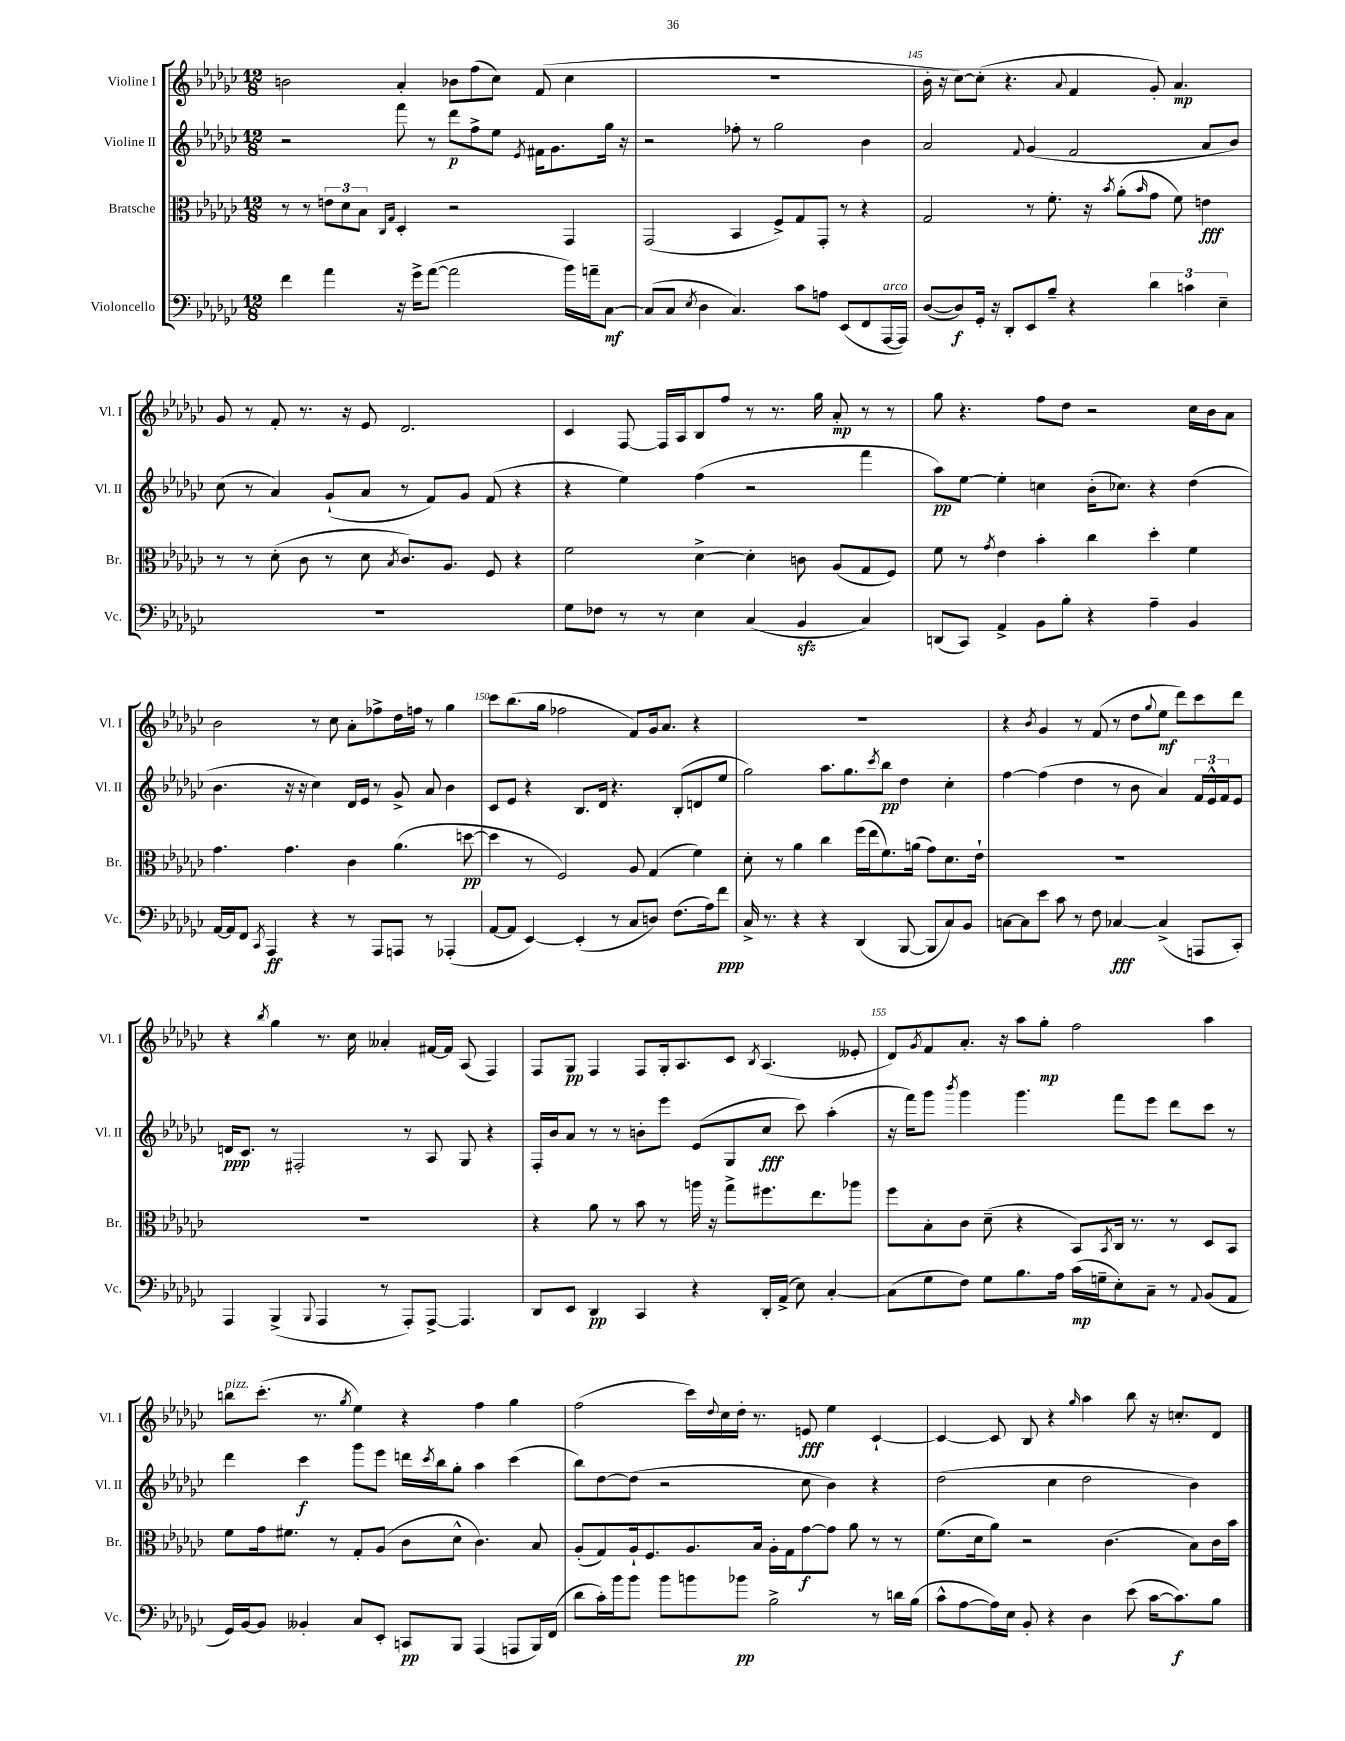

**kern	**dynam	**kern	**dynam	**kern	**dynam	**kern	**dynam
*part4	*part4	*part3	*part3	*part2	*part2	*part1	*part1
*staff4	*staff4	*staff3	*staff3	*staff2	*staff2	*staff1	*staff1
*I"Violoncello	*	*I"Bratsche	*	*I"Violine II	*	*I"Violine I	*
*I'Vc.	*	*I'Br.	*	*I'Vl. II	*	*I'Vl. I	*
*clefF4	*	*clefC3	*	*clefG2	*	*clefG2	*
*k[b-e-a-d-g-c-]	*	*k[b-e-a-d-g-c-]	*	*k[b-e-a-d-g-c-]	*	*k[b-e-a-d-g-c-]	*
*M12/8	*	*M12/8	*	*M12/8	*	*M12/8	*
=143	=143	=143	=143	=143	=143	=143	=143
4f\	.	8r	.	2r	.	2bn\	.
.	.	8r	.	.	.	.	.
4a-\	.	12en\L	.	.	.	.	.
.	.	12d-\	.	.	.	.	.
.	.	12B-\J	.	.	.	.	.
.	.	16qqC-/LL	.	.	.	.	.
.	.	16qqG-/JJ	.	.	.	.	.
16r	.	4D-'/	.	8fff\	.	4a-'/	.
16g-^\KL	.	.	.	.	.	.	.
([8a-\J	.	.	.	8r	.	.	.
2a-\]	.	2r	.	8ddd-\L	p	8b-X\L	.
.	.	.	.	8ff^\	.	(8ff\	.
.	.	.	.	8ee-\J	.	8cc-\J)	.
.	.	.	.	8qe-/	.	.	.
.	.	.	.	16f#X\KL	.	(8f/	.
.	.	.	.	8.g-\	.	.	.
16b-\LL)	.	4GG-/	.	.	.	4cc-\	.
16an~\J	.	.	.	.	.	.	.
[8C-\J	mf	.	.	16gg-\Jk	.	.	.
.	.	.	.	16r	.	.	.
=144	=144	=144	=144	=144	=144	=144	=144
(8C-/L]	.	(2GG-/	.	2r	.	1.r	.
8C-/J	.	.	.	.	.	.	.
8qE-/	.	.	.	.	.	.	.
4D-\	.	.	.	.	.	.	.
4.C-/)	.	4BB-/	.	8ff-X'\	.	.	.
.	.	.	.	8r	.	.	.
.	.	8F^/L)	.	2gg-\	.	.	.
8c-\L	.	8G-/	.	.	.	.	.
8An\J	.	8GG-'/J	.	.	.	.	.
(8EE-/L	.	8r	.	.	.	.	.
8FF/	.	4r	.	4b-\	.	.	.
!LO:TX:a:i:t=arco	!	!	!	!	!	!	!
[16AAA-/L	.	.	.	.	.	.	.
16AAA-/JJ])	.	.	.	.	.	.	.
=145	=145	=145	=145	=145	=145	=145	=145
([8D-/L	.	2G-/	.	2a-/	.	16b-'\	.
.	.	.	.	.	.	16r	.
8D-/])	f	.	.	.	.	[8cc-\L)	.
16GG-'/Jk	.	.	.	.	.	(8cc-'\J]	.
16r	.	.	.	.	.	.	.
8DD-'/L	.	.	.	.	.	4.r	.
.	.	.	.	8qqf/	.	.	.
8EE-/	.	8r	.	(4g-/	.	.	.
8B-~/J	.	8.f'\	.	.	.	.	.
.	.	.	.	.	.	8qqa-/	.
4r	.	.	.	2f/	.	4f/	.
.	.	16r	.	.	.	.	.
.	.	8qb-/	.	.	.	.	.
.	.	(8a-'\L	.	.	.	.	.
.	.	16qqb-/	.	.	.	.	.
6d-\	.	8g-\J	.	.	.	8g-'/)	.
.	.	8f\)	.	.	.	4.a-/	mp
6cn\	.	.	.	.	.	.	.
.	.	4en\	fff	8a-/L	.	.	.
6E-~\	.	.	.	.	.	.	.
.	.	.	.	8b-/J)	.	.	.
!!LO:LB:g=z
=146	=146	=146	=146	=146	=146	=146	=146
1.r	.	8r	.	(8cc-\	.	8g-/	.
.	.	8r	.	8r	.	8r	.
.	.	(8d-'\	.	4a-/)	.	8f'/	.
.	.	8c-\	.	.	.	8.r	.
.	.	8r	.	(8g-`/L	.	.	.
.	.	.	.	.	.	16r	.
.	.	8d-\	.	8a-/J	.	8e-/	.
.	.	8qB-/	.	.	.	.	.
.	.	8.c-/L)	.	8r	.	2.d-/	.
.	.	.	.	8f/L)	.	.	.
.	.	8.A-/J	.	.	.	.	.
.	.	.	.	8g-/J	.	.	.
.	.	8F/	.	(8f/	.	.	.
.	.	4r	.	4r	.	.	.
=147	=147	=147	=147	=147	=147	=147	=147
8G-\L	.	2f\	.	4r	.	4c-/	.
8F-X\J	.	.	.	.	.	.	.
8r	.	.	.	4ee-\)	.	[8F/	.
8r	.	.	.	.	.	16F/LL]	.
.	.	.	.	.	.	16A-/J	.
4E-\	.	[4d-^\	.	(4ff\	.	8B-/	.
.	.	.	.	.	.	8ff/J	.
(4C-/	.	4d-'\]	.	2r	.	8r	.
.	.	.	.	.	.	8.r	.
4BB-zz/	.	8cn\	.	.	.	.	.
.	.	.	.	.	.	16gg-\	.
.	.	(8A-/L	.	.	.	8a-'/	mp
4C-/)	.	8G-/	.	4fff\	.	8r	.
.	.	8F/J)	.	.	.	8r	.
=148	=148	=148	=148	=148	=148	=148	=148
(8DDn/L	.	8f\	.	8aa-\L)	pp	8gg-\	.
8CC-/J)	.	8r	.	[8ee-\J	.	4.r	.
.	.	8qg-/	.	.	.	.	.
4AA-^/	.	4e-\	.	4ee-'\]	.	.	.
8BB-\L	.	4b-'\	.	4ccn\	.	8ff\L	.
8B-'\J	.	.	.	.	.	8dd-\J	.
4r	.	4cc-\	.	(16b-'\KL	.	2r	.
.	.	.	.	8.cc-X\J)	.	.	.
4A-~\	.	4dd-'\	.	4r	.	.	.
4BB-/	.	4f\	.	(4dd-\	.	16cc-\LL	.
.	.	.	.	.	.	16b-\J	.
.	.	.	.	.	.	8a-\J	.
!!LO:LB:g=z
=149	=149	=149	=149	=149	=149	=149	=149
[16AA-/LL	.	4.g-\	.	4.b-\	.	2b-\	.
16AA-/J]	.	.	.	.	.	.	.
8FF/J	.	.	.	.	.	.	.
8qCC-/	.	.	.	.	.	.	.
4AAA-/	ff	.	.	.	.	.	.
.	.	4.g-\	.	16r	.	.	.
.	.	.	.	16r	.	.	.
4r	.	.	.	4cc-\)	.	8r	.
.	.	.	.	.	.	8cc-\	.
8r	.	4c-\	.	16d-/LL	.	8a-'\L	.
.	.	.	.	16e-/JJ	.	.	.
8AAA-/L	.	.	.	8r	.	8ff-X^\	.
8AAAn/J	.	(4.a-\	.	8g-^/	.	16dd-\L	.
.	.	.	.	.	.	16ffn\JJ	.
8r	.	.	.	8a-/	.	8r	.
(4AAA-X'/	.	.	.	4b-\	.	4gg-\	.
.	.	[8ddn\	pp	.	.	.	.
=150	=150	=150	=150	=150	=150	=150	=150
[8AA-/L	.	4dd\]	.	8c-/L	.	8ccc-\L	.
8AA-/J]	.	.	.	8e-/J	.	(8.bb-\	.
[4EE-/)	.	8r	.	4r	.	.	.
.	.	.	.	.	.	16gg-\Jk	.
.	.	2F/)	.	.	.	2ff-X\	.
(4EE-'/]	.	.	.	8.B-/L	.	.	.
.	.	.	.	16d-/Jk	.	.	.
8r	.	.	.	4.r	.	.	.
8C-/L	.	8A-/	.	.	.	8f/L)	.
8Dn/J)	.	(4G-/	.	.	.	16g-/k	.
.	.	.	.	.	.	8.a-/J	.
(8.F\L	.	.	.	(8B-'/L	.	.	.
.	.	4f\)	.	8dn/	.	4r	.
16A-\k)	.	.	.	.	.	.	.
8f\J	ppp	.	.	8ee-/J	.	.	.
=151	=151	=151	=151	=151	=151	=151	=151
16C-^/	.	8d-'\	.	2gg-\)	.	1.r	.
8.r	.	.	.	.	.	.	.
.	.	8r	.	.	.	.	.
4r	.	4a-\	.	.	.	.	.
4r	.	4cc-\	.	8.aa-\L	.	.	.
.	.	.	.	8.gg-\	.	.	.
(4DD-/	.	(16ff\LL	.	.	.	.	.
.	.	16ee-\J	.	.	.	.	.
.	.	.	.	8qccc-/	.	.	.
.	.	8.f\)	.	8bb-\J	pp	.	.
[8BBB-/	.	.	.	4dd-\	.	.	.
.	.	(16an\Jk	.	.	.	.	.
8BBB-/L]	.	8g-\L)	.	.	.	.	.
8C-/)	.	8.d-\	.	4cc-'\	.	.	.
8BB-/J	.	.	.	.	.	.	.
.	.	16e-`\Jk	.	.	.	.	.
=152	=152	=152	=152	=152	=152	=152	=152
[8Cn\L	.	1.r	.	[4ff\	.	4r	.
8C\]	.	.	.	.	.	.	.
.	.	.	.	.	.	8qb-/	.
8e-\J	.	.	.	(4ff\]	.	4g-/	.
8c-\	.	.	.	.	.	.	.
8r	.	.	.	4dd-\	.	8r	.
8F\	.	.	.	.	.	(8f/	.
[4C-X/	fff	.	.	8r	.	8r	.
.	.	.	.	8b-\	.	8dd-\L	.
.	.	.	.	.	.	8qqgg-/	.
(4C-^/]	.	.	.	4a-/)	.	8ee-\J	mf
.	.	.	.	.	.	8ddd-\L)	.
8AAAn/L	.	.	.	24f/LL	.	8ccc-\	.
.	.	.	.	24e-^^/	.	.	.
.	.	.	.	24f/J	.	.	.
8CC-'/J)	.	.	.	8e-/J	.	8ddd-\J	.
!!LO:LB:g=z
=153	=153	=153	=153	=153	=153	=153	=153
4AAA-/	.	1.r	.	16dn/KL	ppp	4r	.
.	.	.	.	8.c-/J	.	.	.
.	.	.	.	.	.	8qbb-/	.
(4BBB-^/	.	.	.	8r	.	4gg-\	.
.	.	.	.	2F#X'/	.	.	.
8qqBBB-/	.	.	.	.	.	.	.
4AAA-/	.	.	.	.	.	8.r	.
.	.	.	.	.	.	16cc-\	.
8r	.	.	.	.	.	4a--X'/	.
8AAA-'/L)	.	.	.	8r	.	.	.
[8AAA-^/J	.	.	.	8A-/	.	[16f#X/LL	.
.	.	.	.	.	.	16f#/JJ]	.
4.AAA-/]	.	.	.	8G-/	.	(8A-/	.
.	.	.	.	4r	.	4F/)	.
=154	=154	=154	=154	=154	=154	=154	=154
8DD-/L	.	4r	.	16F'/LL	.	8F/L	.
.	.	.	.	16b-/J	.	.	.
8EE-/J	.	.	.	8a-/J	.	8G-/J	pp
4DD-/	pp	8a-\	.	8r	.	4F/	.
.	.	8r	.	8r	.	.	.
4CC-/	.	8b-\	.	8bn'\L	.	8F/L	.
.	.	8r	.	8eee-\J	.	16G-'/k	.
.	.	.	.	.	.	8.A-/	.
4r	.	16aan\	.	(8e-/L	.	.	.
.	.	16r	.	.	.	.	.
.	.	8gg-^\L	.	8G-/	.	8c-/J	.
.	.	.	.	.	.	8qB-/	.
16DD-'/LL	.	8.ff#X\	.	8cc-/J	fff	(4.A-/	.
(16AA-^/JJ	.	.	.	.	.	.	.
8E-\)	.	.	.	8ccc-\)	.	.	.
.	.	8.ee-\	.	.	.	.	.
[4C-'/	.	.	.	(4aa-'\	.	.	.
.	.	8aa-X\J	.	.	.	8e--X'/	.
=155	=155	=155	=155	=155	=155	=155	=155
(8C-\L]	.	8ff\L	.	16r	.	8d-/L)	.
.	.	.	.	16fff\KL)	.	.	.
.	.	.	.	.	.	8qg-/	.
8G-\	.	8B-'\	.	8ggg-\J	.	8f/	.
.	.	.	.	8qbbb-/	.	.	.
8F\J)	.	8c-\J	.	4ggg-\	.	8.a-'/J	.
8G-\L	.	(8d-~\	.	.	.	.	.
.	.	.	.	.	.	16r	.
8.B-\	.	4r	.	4.ggg-\	.	8aa-\L	.
.	.	.	.	.	.	8gg-'\J	mp
16A-\Jk	.	.	.	.	.	.	.
(16c-\LL	mp	8BB-/L)	.	.	.	2ff\	.
16Gn~\J	.	.	.	.	.	.	.
.	.	8qBB-/	.	.	.	.	.
8E-'\)	.	16C-/Jk	.	8fff\L	.	.	.
.	.	8.r	.	.	.	.	.
8C-~\J	.	.	.	8eee-\J	.	.	.
8r	.	8r	.	8ddd-\L	.	.	.
8qqAA-/	.	.	.	.	.	.	.
(8BB-/L	.	8D-/L	.	8ccc-\J	.	4aa-\	.
8AA-/J	.	8BB-/J	.	8r	.	.	.
!!LO:LB:g=z
=156	=156	=156	=156	=156	=156	=156	=156
!	!	!	!	!	!	!LO:TX:a:i:t=pizz.	!
16GG-/LL)	.	8f\L	.	4ddd-\	.	8bbn\L	.
[16BB-/J	.	.	.	.	.	.	.
8BB-/J]	.	16g-\k	.	.	.	(8.ccc-'\J	.
.	.	8.f#X\J	.	.	.	.	.
4BB--X'/	.	.	.	4ccc-\	f	.	.
.	.	.	.	.	.	8.r	.
.	.	8r	.	.	.	.	.
.	.	.	.	.	.	8qgg-/	.
8C-/L	.	8G-'/L	.	8ggg-\L	.	4ee-\)	.
8EE-'/J	.	(8A-/J	.	8eee-\J	.	.	.
8CCn/L	pp	8c-\L	.	16dddn\LL	.	4r	.
.	.	.	.	8qccc-/	.	.	.
.	.	.	.	16bb-\J	.	.	.
8BBB-/J	.	8d-^^\J	.	8gg-'\J	.	.	.
(4AAA-/	.	4.c-\)	.	4aa-\	.	4ff\	.
8AAAn/L	.	.	.	(4ccc-\	.	4gg-\	.
16BBB-/L)	.	8B-/	.	.	.	.	.
(16FF/JJ	.	.	.	.	.	.	.
=157	=157	=157	=157	=157	=157	=157	=157
8d-\L	.	(8A-'/L	.	8bb-\L)	.	(2ff\	.
16c-'\L)	.	8G-/)	.	[8dd-\	.	.	.
16b-\J	.	.	.	.	.	.	.
8b-\J	.	16A-`/k	.	(8dd-\J]	.	.	.
.	.	8.F/	.	.	.	.	.
8b-\L	.	.	.	2r	.	.	.
8bn\	.	8.A-/	.	.	.	16ccc-\LL)	.
.	.	.	.	.	.	8qqdd-/	.
.	.	.	.	.	.	16cc-\	.
8b-X\J	pp	.	.	.	.	16dd-'\JJ	.
.	.	16B-/Jk	.	.	.	8.r	.
2B-^\	.	16A-'\LL	.	.	.	.	.
.	.	16G-\J	.	.	.	.	.
.	.	[8g-\	f	8cc-\	.	8en/	fff
.	.	8g-\J]	.	4b-\)	.	4ee-\	.
.	.	8a-\	.	.	.	.	.
8r	.	8r	.	4r	.	[4c-`/	.
16dn\LL	.	8r	.	.	.	.	.
(16B-\JJ	.	.	.	.	.	.	.
=158	=158	=158	=158	=158	=158	=158	=158
8c-^^\L	.	(8.f\L	.	(2dd-\	.	4c-/_	.
[8A-\	.	.	.	.	.	.	.
.	.	16d-\k	.	.	.	.	.
16A-\L])	.	8a-\J)	.	.	.	8c-/]	.
16E-\JJ	.	.	.	.	.	.	.
8BB-'/	.	2r	.	.	.	8B-/	.
4r	.	.	.	4cc-\	.	4r	.
.	.	.	.	.	.	16qqgg-/	.
4D-\	.	.	.	2dd-\	.	4aa-\	.
.	.	(4.c-\	.	.	.	.	.
(8e-\	.	.	.	.	.	8bb-\	.
[16c-\KL	.	.	.	.	.	16r	.
8.c-\])	f	.	.	.	.	8.ccn'/L	.
.	.	8B-\L)	.	4b-\)	.	.	.
8B-\J	.	16c-\L	.	.	.	8d-/J	.
.	.	16b-\JJ	.	.	.	.	.
==	==	==	==	==	==	==	==
*-	*-	*-	*-	*-	*-	*-	*-
